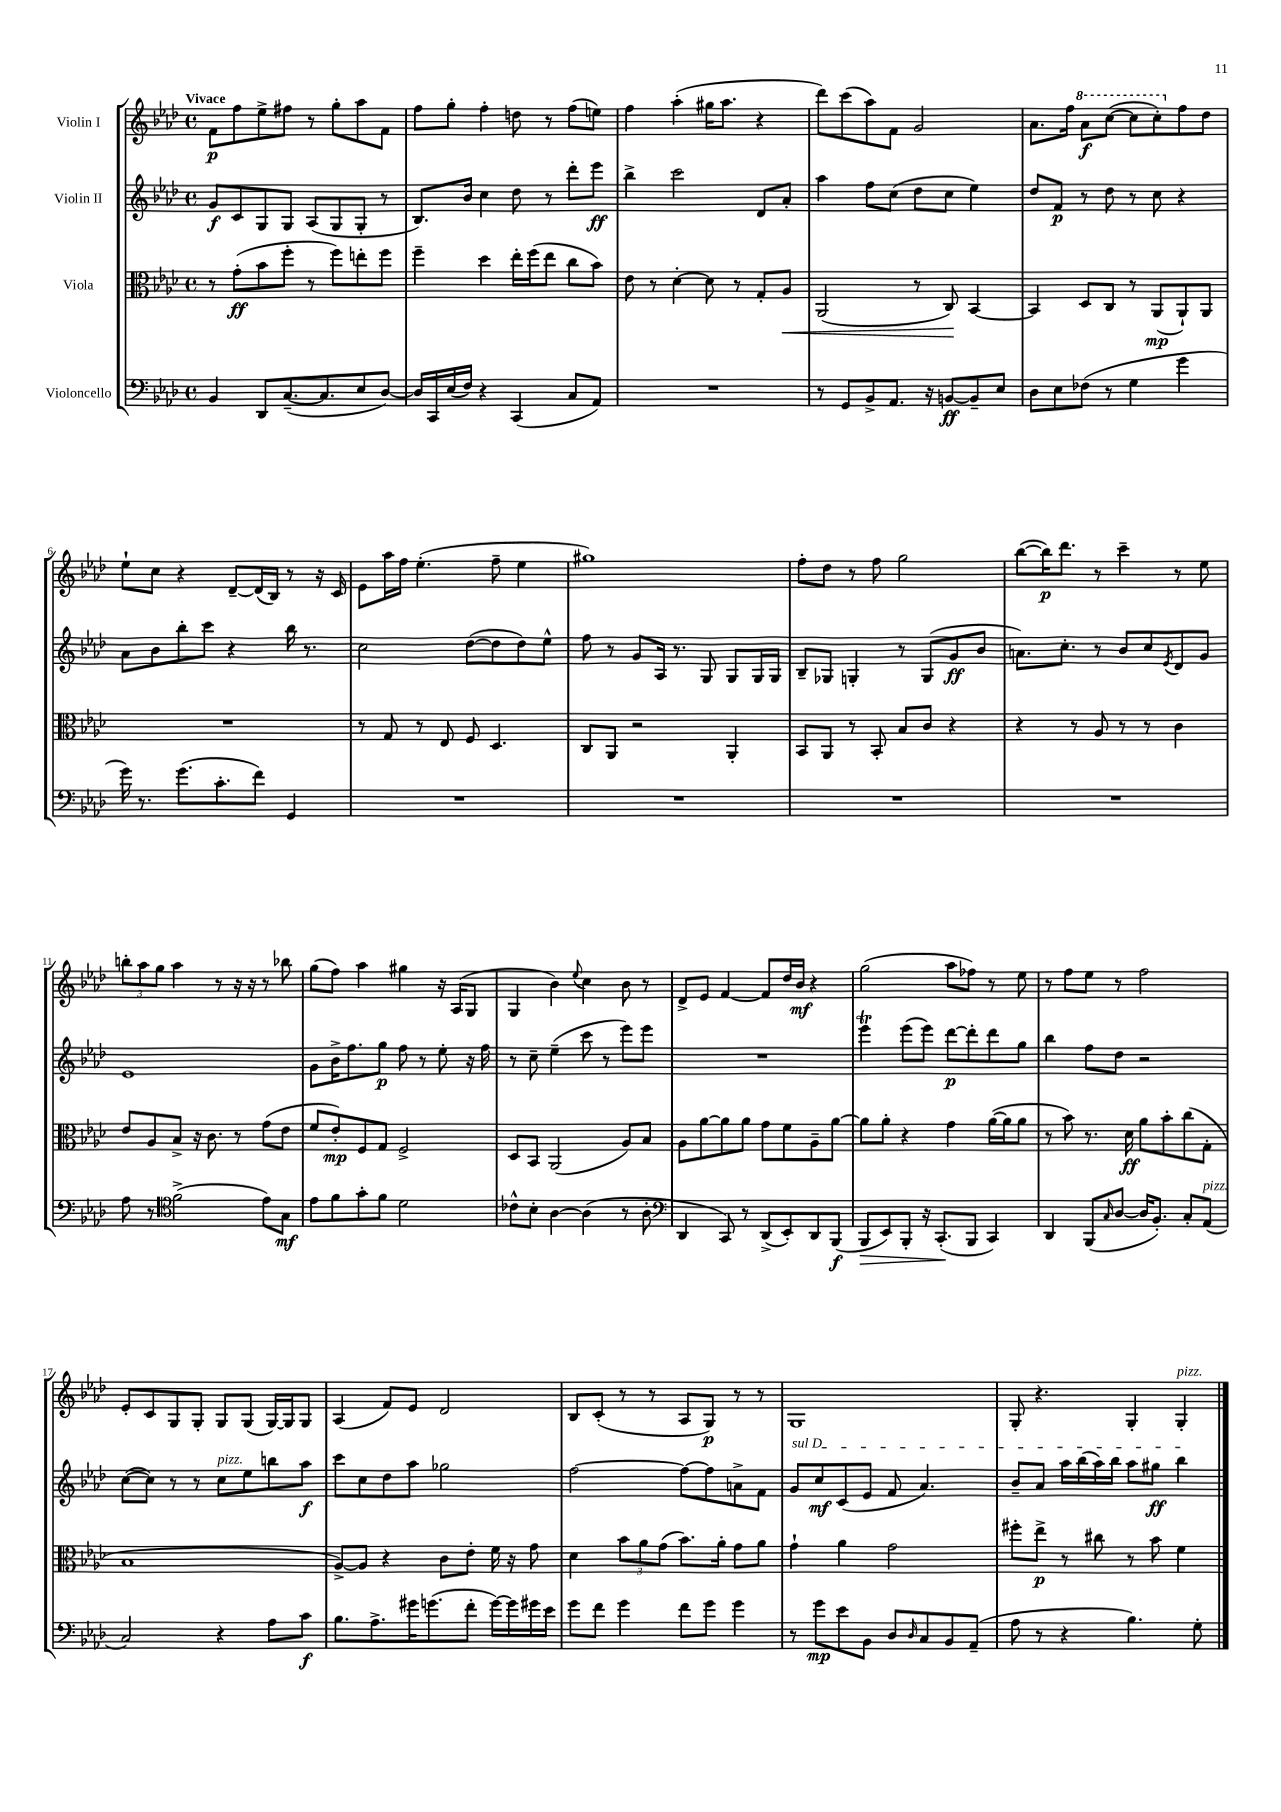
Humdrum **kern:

**kern	**kern	**kern	**kern
*staff4	*staff3	*staff2	*staff1
*clefF4	*clefC3	*clefG2	*clefG2
*k[b-e-a-d-]	*k[b-e-a-d-]	*k[b-e-a-d-]	*k[b-e-a-d-]
*M4/4	*M4/4	*M4/4	*M4/4
*met(c)	*met(c)	*met(c)	*met(c)
4BB-/	8r	8g/L	8f\L
.	(8g'\L	8c/	8ff\
8DD-/L	8b-\	8G/	8ee-^\
([8.C~/	8ff'\J	8G/J	8ff#\J
.	8r	(8A-/L	8r
8.C/]	.	.	.
.	8ff\L)	8G/	8gg'\L
8E-/	8ee'\	8G'/J	8aa-\
[8D-/J)	8ff\J	8r	8f\J
=	=	=	=
16D-/]LL	4ff~\	8.B-/L)	8ff\L
16CC/	.	.	.
(16E-/	.	.	8gg'\J
16F/JJ)	.	16b-/Jk	.
4r	4dd-\	4cc\	4ff'\
(4CC/	16ee-'\LL	8dd-\	8dd\
.	(16ff\J	.	.
.	8ee-\J	8r	8r
8C/L	8cc\L	8ddd-'\L	(8ff\L
8AA-/J)	8b-\J)	8eee-\J	8ee\J)
=	=	=	=
1r	8e-\	4bb-^\	4ff\
.	8r	.	.
.	[4d-'\	2ccc\	(4aa-'\
.	8d-\]	.	16gg#\LK
.	.	.	8.aa-\J
.	8r	.	.
.	8G'/L	8d-/L	4r
.	8A-/J	8a-'/J	.
=	=	=	=
8r	(2AA-/	4aa-\	8ddd-\L)
8GG/L	.	.	(8ccc\
8BB-^/	.	8ff\L	8aa-\)
8.AA-/J	.	(8cc\J	8f\J
.	8r	8dd-\L	2g/
16r	.	.	.
[8BB/L	8C/)	8cc\J	.
8BB~/]	[4BB-/	4ee-\)	.
8E-/J	.	.	.
=	=	=	=
8D-\L	4BB-/]	8dd-/L	8.a-\L
8E-\	.	8f/J	.
.	.	.	16ff\Jk
(8F-\J	8D-/L	8r	8aa-\L
8r	8C/J	8dd-\	([8ccc\J
4G\	8r	8r	8ccc\]L
.	(8AA-/L	8cc\	8ccc'\)
4g\	8AA-`/)	4r	8ff\
.	8AA-/J	.	8dd-\J
=	=	=	=
16g\)	1r	8a-\L	8ee-`\L
8.r	.	.	.
.	.	8b-\	8cc\J
(8.g\L	.	8bb-'\	4r
.	.	8ccc\J	.
8.c'\	.	.	.
.	.	4r	[8d-~/L
8f\J)	.	.	(16d-/]L
.	.	.	16B-/JJ)
4GG/	.	16bb-\	8r
.	.	8.r	.
.	.	.	16r
.	.	.	16c/
=	=	=	=
1r	8r	2cc\	8e-\L
.	8G/	.	16aa-\L
.	.	.	16ff\JJ
.	8r	.	(4.ee-'\
.	8E-/	.	.
.	8F/	([8dd-\L	.
.	4.D-/	8dd-\]	8ff~\
.	.	8dd-\)	4ee-\
.	.	8ee-^^\J	.
=	=	=	=
1r	8C/L	8ff\	1gg#)
.	8AA-/J	8r	.
.	2r	8g/L	.
.	.	16A-/Jk	.
.	.	8.r	.
.	.	8G/	.
.	4AA-'/	8G/L	.
.	.	16G/L	.
.	.	16G/JJ	.
=	=	=	=
1r	8BB-/L	8B-~/L	8ff'\L
.	8AA-/J	8G-/J	8dd-\J
.	8r	4G'/	8r
.	8BB-'/	.	8ff\
.	8B-/L	8r	2gg\
.	8c/J	(8G/L	.
.	4r	8g/	.
.	.	8b-/J	.
=	=	=	=
1r	4r	8.a\L)	([8bb-\L
.	.	.	16bb-\]K)
.	.	8.cc'\J	8.ddd-\J
.	8r	.	.
.	8A-/	8r	8r
.	8r	8b-/L	4ccc~\
.	8r	8cc/	.
.	.	8qe-/	.
.	4c\	8d-/	8r
.	.	8g/J	8ee-\
=	=	=	=
8A-\	8e-/L	1e-	12bb'\L
.	.	.	12aa-\
8r	8A-/	.	.
.	.	.	12gg\J
*clefC4	*	*	*
(2f^\	8B-^/J	.	4aa-\
.	16r	.	.
.	8.c\	.	.
.	.	.	8r
.	8r	.	16r
.	.	.	16r
8e-\L)	(8g\L	.	8r
8G\J	8e-\J	.	8bb-\
=	=	=	=
8e-\L	8f/L	8g\L	(8gg\L
8f\	8e-'/)	16b-^\K	8ff\J)
.	.	8.ff\	.
8g'\	8F/	.	4aa-\
8f\J	8G/J	8gg\J	.
2d-\	2F^/	8ff\	4gg#\
.	.	8r	.
.	.	8ee-'\	16r
.	.	.	(16A-/LK
.	.	16r	8G/J
.	.	16ff\	.
=	=	=	=
8c-^^\L	8D-/L	8r	4G/
8B-'\J	8BB-/J	8cc~\	.
[4A-\	(2AA-/	(4ee-~\	4b-\)
.	.	.	8qqee-/
(4A-\]	.	8ccc\	4cc\
.	.	8r	.
8r	8A-/L)	8eee-\L)	8b-\
8A-'\	8B-/J	8eee-\J	8r
=	=	=	=
*clefF4	*	*	*
4DD-/	8A-\L	1r	8d-^/L
.	[8a-\	.	8e-/J
8CC/)	8a-\]	.	[4f/
8r	8a-\J	.	.
(8DD-^/L	8g\L	.	8f/]L
8EE-'/)	8f\	.	16dd-/L
.	.	.	16b-/JJ
8DD-/	8A-~\	.	4r
(8BBB-/J	[8a-\J	.	.
=	=	=	=
8BBB-/L	8a-\]L	4eee-\	(2gg\
8EE-/)	8a-'\J	.	.
8BBB-'/J	4r	(8eee-\L	.
16r	.	8eee-\J)	.
(8.CC'/L	.	.	.
.	4g\	[8ddd-\L	8aa-\L
8BBB-/J	.	8ddd-'\]	8ff-\J)
4CC/)	([16a-\LL	8ddd-\	8r
.	16a-\]J	.	.
.	8a-\J	8gg\J	8ee-\
=	=	=	=
4DD-/	8r	4bb-\	8r
.	8b-\)	.	8ff\L
(8BBB-/L	8.r	8ff\L	8ee-\J
16qqC/	.	.	.
[8D-/J	.	8dd-\J	8r
.	16d-\	.	.
16D-/]LK	8a-\L	2r	2ff\
8.BB-'/J)	.	.	.
.	8b-'\	.	.
8C'/L	(8cc\	.	.
(8AA-/J	8G'\J	.	.
=	=	=	=
2C/)	1B-	([8cc\L	8e-'/L
.	.	8cc\]J)	8c/
.	.	8r	8G/
.	.	8r	8G'/J
4r	.	8cc\L	8G/L
.	.	8ee-\	(8G/J
8A-\L	.	8bb\	[16G/LL)
.	.	.	16G/]J
8c\J	.	8aa-\J	8G/J
=	=	=	=
8.B-\L	[8A-^/L)	8ccc\L	(4A-/
.	8A-/]J	8cc\	.
8.A-^\	.	.	.
.	4r	8dd-\	8f/L)
16g#\K	.	8aa-\J	8e-/J
(8.g\	.	.	.
.	8c\L	2gg-\	2d-/
8f'\J	8e-'\J	.	.
[16g\LL)	16f\	.	.
16g\]	16r	.	.
16g#\	8g\	.	.
16e-\JJ	.	.	.
=	=	=	=
8g\L	4d-\	[2ff\	8B-/L
8f\J	.	.	(8c'/J
4g\	12b-\L	.	8r
.	12a-\	.	.
.	.	.	8r
.	(12g\J	.	.
8f\L	8.b-\L)	8ff\_L	8A-/L
8g\J	.	8ff\]	8G/J)
.	16a-'\Jk	.	.
4g\	8g\L	8a^\	8r
.	8a-\J	8f\J	8r
=	=	=	=
8r	4g`\	8g/L	1G
8g\L	.	8cc/	.
8e-\	4a-\	(8c/	.
8BB-\J	.	8e-/J	.
8D-/L	2g\	8f/	.
16qqD-/	.	.	.
8C/	.	4.a-/)	.
8BB-/	.	.	.
(8AA-~/J	.	.	.
=	=	=	=
8A-\	8ff#'\L	8b-~/L	8G'/
8r	8ee-^\J	8a-/J	4.r
4r	8r	16aa-\LL	.
.	.	(16bb-\	.
.	8cc#\	16aa-\)	.
.	.	16bb-\JJ	.
4.B-\)	8r	8aa-\L	4G'/
.	8b-\	8gg#\J	.
.	4f\	4bb-\	4G'/
8G'\	.	.	.
==	==	==	==
*-	*-	*-	*-
